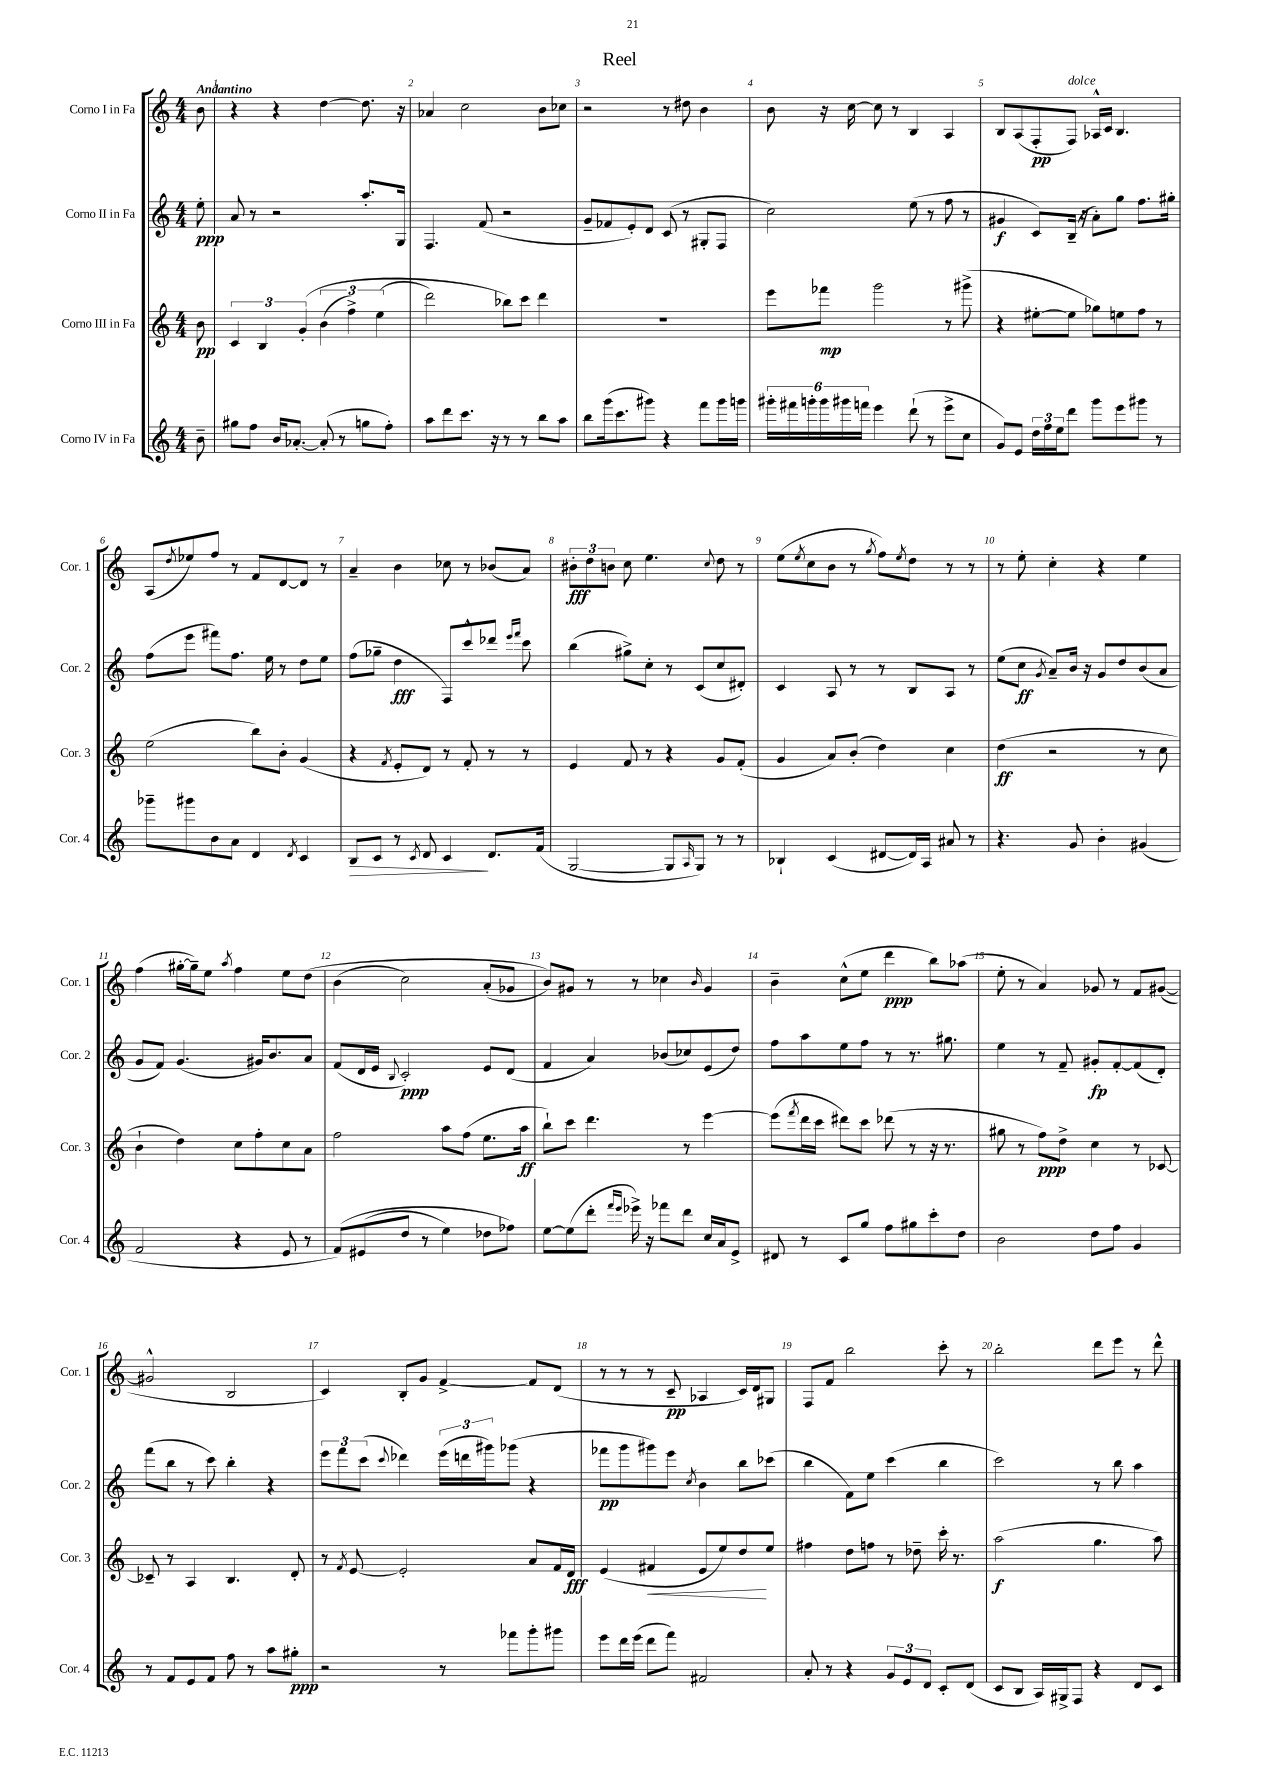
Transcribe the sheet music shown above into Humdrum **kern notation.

**kern	**kern	**kern	**kern
*staff4	*staff3	*staff2	*staff1
*clefG2	*clefG2	*clefG2	*clefG2
*k[]	*k[]	*k[]	*k[]
*M4/4	*M4/4	*M4/4	*M4/4
8b~\	8b\	8ee'\	8b\
=	=	=	=
8gg#\L	6c/	8a/	4r
8ff\J	.	8r	.
.	6B/	.	.
16b/LK	.	2r	4r
[8.a-'/J	.	.	.
.	&(6g'/	.	.
(8a-'/]	(6b\	.	[4dd\
8r	.	.	.
.	6ff^\)	.	.
8gg\L	.	8.aa'/L	8.dd\]
.	(6ee\	.	.
8ff'\J)	.	.	.
.	.	16G/Jk	16r
=	=	=	=
8aa\L	2ddd\)	4.F/	4a-/
8ddd\	.	.	.
8.ccc\J	.	.	2cc\
.	.	(8f/	.
16r	.	.	.
8r	8bb-\L&)	2r	.
8r	8ccc\J	.	.
8bb\L	4ddd\	.	8b\L
8aa\J	.	.	8cc-\J
=	=	=	=
8bb\L	1r	8g~/L	2r
(16ggg\k	.	8f-/	.
8.ccc\	.	.	.
.	.	8e'/)	.
8ggg#\J)	.	8d/J	.
4r	.	(8c/	8r
.	.	8r	8dd#\
8fff\L	.	8G#'/L	4b\
16ggg#\L	.	8F/J	.
16ggg\JJ	.	.	.
=	=	=	=
24ggg#'\LL	8eee\L	2cc\)	8b\
24fff#\	.	.	.
24ggg'\	.	.	.
24ggg\	8fff-\J	.	16r
24ggg#\	.	.	.
.	.	.	[16cc\
24fff\JJ	.	.	.
4eee\	2ggg\	.	8cc\]
.	.	.	8r
(8ddd`\	.	(8ee\	4B/
8r	.	8r	.
8eee^\L	8r	8ff\	4A/
8cc\J	(8ggg#^\	8r	.
=	=	=	=
8g/L)	4r	4g#/	8B/L
8e/J	.	.	(8A/
24dd\LL	[8ee#'\L	8c/L)	8F'/
24ff\	.	.	.
24ee\J	.	.	.
8ddd\J	8ee#\]J	(16B~/Jk	8F/J)
.	.	16r	.
8ggg\L	8gg-\L)	8a'\L)	16A-^^/LL
.	.	.	16c/JJ
8eee\	8ee\	8gg\J	4.B/
8ggg#\J	8ff\J	8.ff\L	.
8r	8r	.	.
.	.	16gg#'\Jk	.
=	=	=	=
8ggg-~\L	(2ee\	(8ff\L	(8A/L
.	.	.	8qdd/
8ggg#\	.	8eee\J	8ee-/)
8b\	.	8fff#\L)	8ff/J
8a\J	.	8.ff\J	8r
4d/	8bb\L)	.	8f/L
.	.	16ee\	.
.	8b'\J	8r	[8d/
8qd/	.	.	.
4c/	(4g/	8dd\L	8d/]J
.	.	8ee\J	8r
=	=	=	=
8B/L	4r	(8ff\L	4a~/
8c/J	.	8gg-~\J	.
.	8qf/	.	.
8r	8e'/L	4dd\	4b\
8qc/	.	.	.
8d/	8d/J)	.	.
4c/	8r	8F/L)	8cc-\
.	8f'/	8ccc^^/	8r
8.d/L	8r	8ddd-/J	(8b-/L
.	.	16qqeee/LL	.
.	.	16qqfff/JJ	.
.	8r	8ccc\	8a/J)
(16f/Jk	.	.	.
=	=	=	=
[2G/	4e/	(4bb\	12b#'\L
.	.	.	12dd\
.	.	.	12b\J
.	8f/	8gg#^\L)	8cc\
.	8r	8cc'\J	4.ee\
8G/]L	4r	8r	.
16qqA/	.	.	.
8G/J)	.	(8c/L	.
.	.	.	8qqcc/
8r	8g/L	8cc/	8dd\
8r	(8f'/J	8d#'/J)	8r
=	=	=	=
4B-`/	4g/	4c/	(8ee\L
.	.	.	8qee/
.	.	.	8cc\
(4c/	8a/L)	8A/	8b\J
.	(8b'/J	8r	8r
.	.	.	8qgg/
[8d#/L	4dd\)	8r	8ff\L)
.	.	.	8qee/
16d#/]L)	.	8B/L	8dd\J
16A/JJ	.	.	.
8a#/	4cc\	8A/J	8r
8r	.	8r	8r
=	=	=	=
4.r	(4dd\	(8ee\L	8r
.	.	8cc\J	8ee'\
.	.	8qg/	.
.	2r	8a~/L)	4cc'\
8g/	.	16b/Jk	.
.	.	16r	.
4b'\	.	8g/L	4r
.	.	8dd/	.
(4g#/	8r	(8b/	4ee\
.	8cc\	8a/J	.
=	=	=	=
2f/	4b`\	8g/L	(4ff\
.	.	8f/J)	.
.	4dd\)	(4.g/	[16gg#'\LL
.	.	.	16gg#~\]J)
.	.	.	8ee\J
.	.	.	8qaa/
4r	8cc\L	.	4ff\
.	8ff'\	16g#/LK)	.
.	.	8.b/	.
8e/	8cc\	.	8ee\L
8r	8a\J	8a/J	&(8dd\J
=	=	=	=
&(8f/L)	2ff\	(8f/L	(4b\
(8e#/	.	16d/L	.
.	.	16e/JJ	.
.	.	8qqB/	.
8dd/J	.	2c'/)	2cc\)
8r	.	.	.
4ee\)	8aa\L	.	.
.	(8ff\J	.	.
8dd-\L	8.ee\L	8e/L	(8a'/L
8ff-\J&)	.	(8d/J	8g-/J
.	16aa\Jk	.	.
=	=	=	=
[8ee\L	8bb`\L)	4f/	8b/L)&)
(8ee\]	8ccc\J	.	8g#/J
8ddd'\J	4.ddd\	4a/)	8r
16qqfff/LL	.	.	.
16qqeee/JJ	.	.	.
16eee-^\)	.	.	8r
16r	.	.	.
8fff-\L	.	(8b-/L	4cc-\
8ddd\J	8r	8cc-/)	.
.	.	.	16qqb/
16cc/LL	[4eee\	(8e/	4g#/
16a/J	.	.	.
8e^/J	.	8dd/J)	.
=	=	=	=
8d#/	(8eee\]L	8ff\L	4b~\
.	8qfff/	.	.
8r	16ddd\L	8aa\	.
.	16ccc\JJ	.	.
8c/L	8ddd#\L)	8ee\	(8cc^^\L
8gg/J	8ccc\J	8ff\J	8ee\J
8ff\L	(8ddd-\	8r	4ddd\
8gg#\	8r	8.r	.
8ccc'\	16r	.	8bb\L)
.	8.r	8.gg#\	.
8dd\J	.	.	(8aa-\J
=	=	=	=
2b\	8gg#\	4ee\	8ee'\
.	8r	.	8r
.	8ff\L)	8r	4a/)
.	8dd^\J	8f~/	.
8dd\L	4cc\	8g#'/L	8g-/
8ff\J	.	[8f'/	8r
4g/	8r	(8f/]	8f/L
.	[8c-/	8d'/J)	([8g#/J
=	=	=	=
8r	8c-~/]	(8fff\L	2g#^^/]
8f/L	8r	8bb\J	.
8e/	4A/	8r	.
8f/J	.	8ccc\)	.
8ff\	4.B/	4bb'\	2B/
8r	.	.	.
8aa\L	.	4r	.
8gg#'\J	8d'/	.	.
=	=	=	=
2r	8r	12eee\L	4c/)
.	.	12fff\	.
.	8qf/	.	.
.	[8e/	.	.
.	.	(12ccc\J	.
.	.	8qqccc/	.
.	2e'/]	4ddd-\)	8B'/L
.	.	.	8g/J
8r	.	(24eee\LL	[4f^/
.	.	24ddd\	.
.	.	24ggg#\J)	.
8fff-\L	.	(8ggg-\J	.
8ggg'\	8a/L	4r	8f/]L
8ggg#\J	16f/L	.	(8d/J
.	16d/JJ	.	.
=	=	=	=
8eee\L	(4e/	8fff-\L	8r
16ddd\L	.	8ggg\	8r
(16eee\JJ	.	.	.
8ddd\L	4f#/	8ggg#\)	8r
8fff\J)	.	8eee\J	8c~/
.	.	8qcc/	.
2f#/	8e/L	4b\	4A-/
.	8ee/)	.	.
.	8dd/	8bb\L	16c/LL)
.	.	.	16d/J
.	8ee/J	(8ccc-\J	8G#/J
=	=	=	=
8a'/	4ff#\	4bb\	8F/L
8r	.	.	8f/J
4r	8dd\L	8f\L)	2bb\
.	8ff\J	8ee\J	.
12g/L	8r	(4ccc\	.
12e/	.	.	.
.	8dd-~\	.	.
12d/J	.	.	.
8c'/L	16ccc'\	4bb\	8ccc'\
.	8.r	.	.
(8d/J	.	.	8r
=	=	=	=
8c/L	(2aa\	2ccc\)	2bb'\
8B/J	.	.	.
16A/LL)	.	.	.
16G#^/J	.	.	.
8F/J	.	.	.
4r	4.gg\	8r	8ddd\L
.	.	8bb\	8eee\J
8d/L	.	4aa\	8r
8c/J	8aa\)	.	8ddd^^\
==	==	==	==
*-	*-	*-	*-
